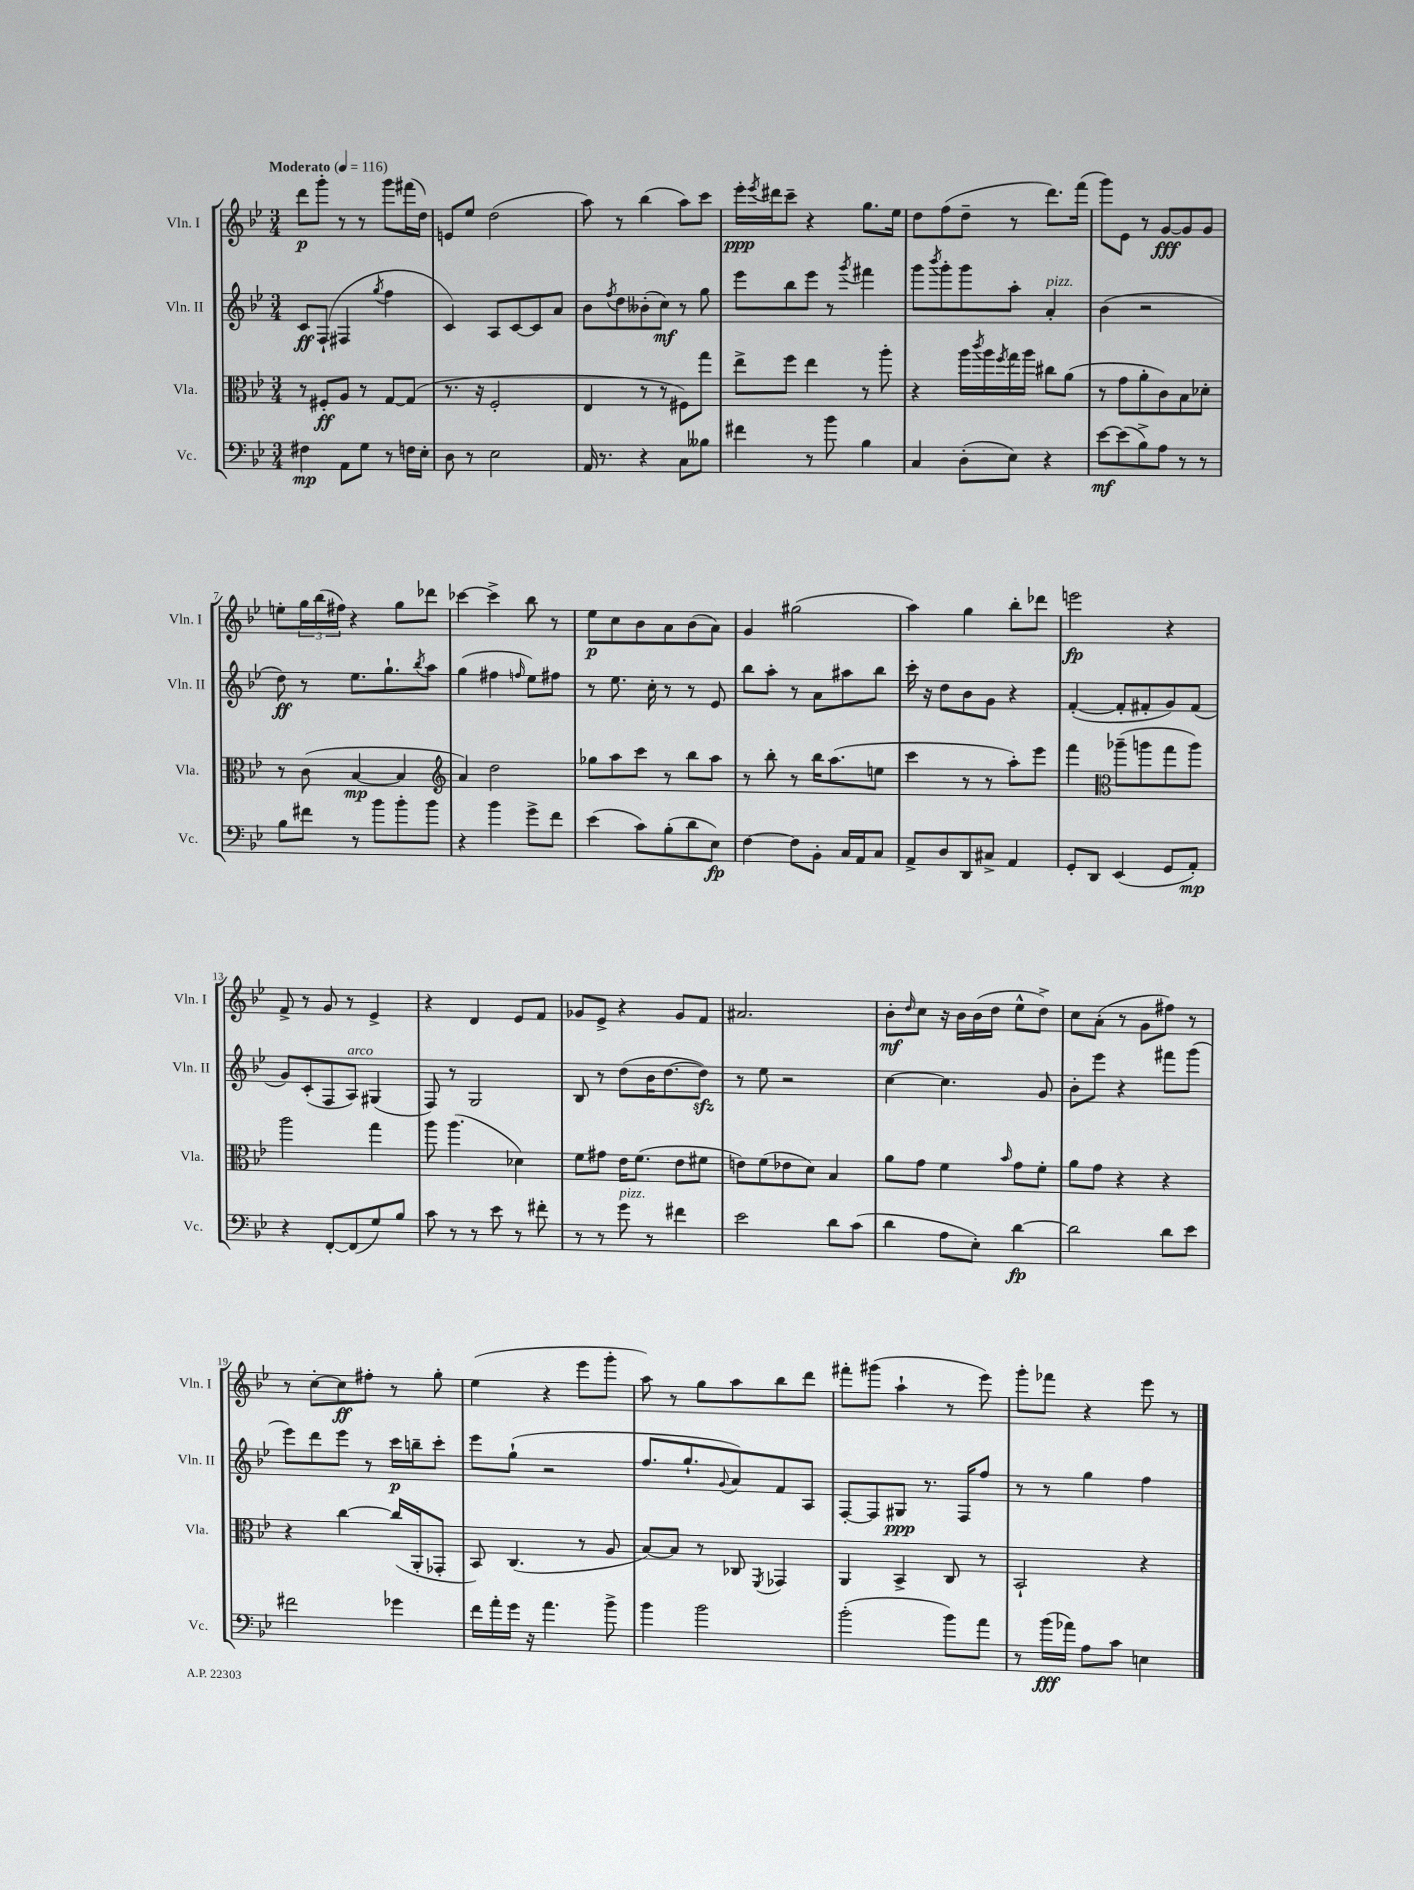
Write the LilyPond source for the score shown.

<<
\new StaffGroup <<
\new Staff = "s0" \with { instrumentName = "Vln. I" shortInstrumentName = "Vln. I" } {
    \clef treble \key bes \major \numericTimeSignature \time 3/4 \tempo "Moderato" 4 = 116
    d'''8\p g'''8-. r8 r8 g'''8 fis'''16( d''16) |
    e'8 ees''8 d''2( |
    a''8) r8 bes''4( a''8) c'''8 |
    ees'''16-.\ppp \acciaccatura { ees'''8 } dis'''16 c'''8-- r4 g''8. ees''16 |
    d''8 f''8( d''8-- r8 d'''8.) f'''16( |
    g'''8) ees'8 r8 g'8~\fff g'8 g'8 |
    e''8-. \tuplet 3/2 { g''16 bes''16( fis''16) } r4 g''8 des'''8 |
    ces'''4~ ces'''4-> bes''8 r8 |
    ees''8\p c''8 bes'8 a'8 bes'8( a'8) |
    g'4 gis''2( |
    a''4) g''4 bes''8-. des'''8 |
    e'''2\fp r4 |
    f'8-> r8 g'8 r8 ees'4-> |
    r4 d'4 ees'8 f'8 |
    ges'8 ees'8-> r4 ges'8 f'8 |
    ais'2. |
    bes'8-.\mf \grace { d''16 } c''8 r16 bes'16 bes'16( d''16 ees''8-^ d''8->) |
    c''8 a'8-.( r8 g'8 fis''8) r8 |
    r8 c''8~-. c''8\ff fis''8-. r8 g''8-. |
    ees''4( r4 ees'''8 g'''8-. |
    a''8) r8 g''8 a''8 bes''8 d'''8 |
    fis'''8-. gis'''8( a''4-! r8 ees'''8) |
    g'''8-. fes'''8 r4 ees'''8 r8 \bar "|." |
}
\new Staff = "s1" \with { instrumentName = "Vln. II" shortInstrumentName = "Vln. II" } {
    \clef treble \key bes \major \numericTimeSignature \time 3/4
    c'8\ff f8-!( fis4 \acciaccatura { g''8 } f''4 |
    c'4) a8 c'8~ c'8 a'8 |
    bes'8 \acciaccatura { f''8 } d''8 beses'8-.( c''8\mf) r8 g''8 |
    ees'''8 bes''8 ees'''8 r8 \acciaccatura { g'''8 } fis'''4 |
    g'''8 \acciaccatura { bes'''8 } g'''8-. g'''8 a''8-. a'4-.^\markup { \italic "pizz." } |
    bes'4( r2 |
    d''8\ff) r8 ees''8. g''8.-! \acciaccatura { bes''8 } a''8 |
    g''4( fis''4 \grace { f''16 } ees''8) fis''8 |
    r8 ees''8. c''16-. r8 r8 ees'8 |
    bes''8 a''8-. r8 a'8 ais''8 bes''8 |
    c'''16-. r16 d''8 bes'8 g'8 r4 |
    f'4~-.( f'8-. fis'8-. g'8) fis'8( |
    g'8) c'8-.( f8 a8^\markup { \italic "arco" }) gis4( |
    f8) r8 g2 |
    bes8 r8 d''8( bes'16 d''8.~ d''8\sfz) |
    r8 ees''8 r2 |
    c''4~ c''4. g'8 |
    bes'8-. ees'''8 r4 fis'''8 g'''8( |
    ees'''8) d'''8 ees'''8 r8 c'''16\p b''16-- c'''8-. |
    ees'''8 g''8-!( r2 |
    f''8. g''8.-! \appoggiatura { g'8 } a'8) f'8 a8 |
    f8~-. f8 gis8\ppp r8. f16 f''8 |
    r8 r8 g''4 f''4 \bar "|." |
}
\new Staff = "s2" \with { instrumentName = "Vla." shortInstrumentName = "Vla." } {
    \clef alto \key bes \major \numericTimeSignature \time 3/4
    r8 fis8-.\ff a8 r8 g8~ g8( |
    r8. r16 f2-. |
    ees4 r8 r8 fis8) g''8 |
    ees''8-> f''8 ees''4 r8 a''8-. |
    r4 a''16 \acciaccatura { c'''8 } a''16 \acciaccatura { f''8 } g''16 a''16 cis''8 a'8( |
    r8 g'8 a'8-. c'8) bes8 des'8-. |
    r8 c'8( bes4~\mp bes4 |
    \clef treble a'4) d''2 |
    ges''8 a''8 c'''8 r8 bes''8 a''8 |
    r8 bes''8-. r8 bes''16 a''8.( e''8 |
    c'''4 r8 r8 a''8-.) ees'''8 |
    f'''4 \clef alto aes''8--( a''8 g''8 a''8) |
    a''2 g''4 |
    a''8 a''4.( des'4) |
    f'8 gis'8 ees'16 f'8.( ees'8 fis'8 |
    e'8) f'8( ees'8 d'8) bes4 |
    a'8 g'8 f'4 \grace { bes'16 } g'8 f'8-. |
    a'8 g'8 r4 r4 |
    r4 c''4~ c''16( a,16-. ges,8-. |
    bes,8) c4.( r8 a8 |
    bes8~) bes8 r8 ces8 \acciaccatura { f,8 } ges,4 |
    a,4 bes,4-> c8 r8 |
    bes,2-! r4 \bar "|." |
}
\new Staff = "s3" \with { instrumentName = "Vc." shortInstrumentName = "Vc." } {
    \clef bass \key bes \major \numericTimeSignature \time 3/4
    fis4\mp a,8 g8 r8 f16 ees16-. |
    d8 r8 ees2 |
    a,16 r8. r4 c8 beses8 |
    fis'4 r8 bes'8 bes4 |
    c4 d8-.( ees8) r4 |
    ees'8~\mf ees'8( bes8->) a8 r8 r8 |
    bes8 fis'8 r8 bes'8 bes'8-. bes'8 |
    r4 bes'4 g'8-> f'8 |
    ees'4( c'8) bes8-.( d'8 ees8\fp) |
    f4~ f8 bes,8-. c16 a,16 c8 |
    a,8-> d8 d,8 cis8-> a,4 |
    g,8-. d,8 ees,4( g,8 a,8-.\mp) |
    r4 f,8~-. f,8( g8) bes8 |
    c'8 r8 r8 ees'8 r8 fis'8-. |
    r8 r8 g'8^\markup { \italic "pizz." } r8 fis'4 |
    ees'2 d'8 c'8( |
    d'4 a8 ees8-.) d'4~\fp |
    d'2 d'8 ees'8 |
    fis'2 ges'4 |
    f'16 a'16-. g'16 r16 a'4. bes'8-> |
    bes'4 bes'2 |
    bes'2-.( bes'8) a'8 |
    r8 bes'16\fff( aes'16) a8 c'8 e4 \bar "|." |
}
>>
>>
